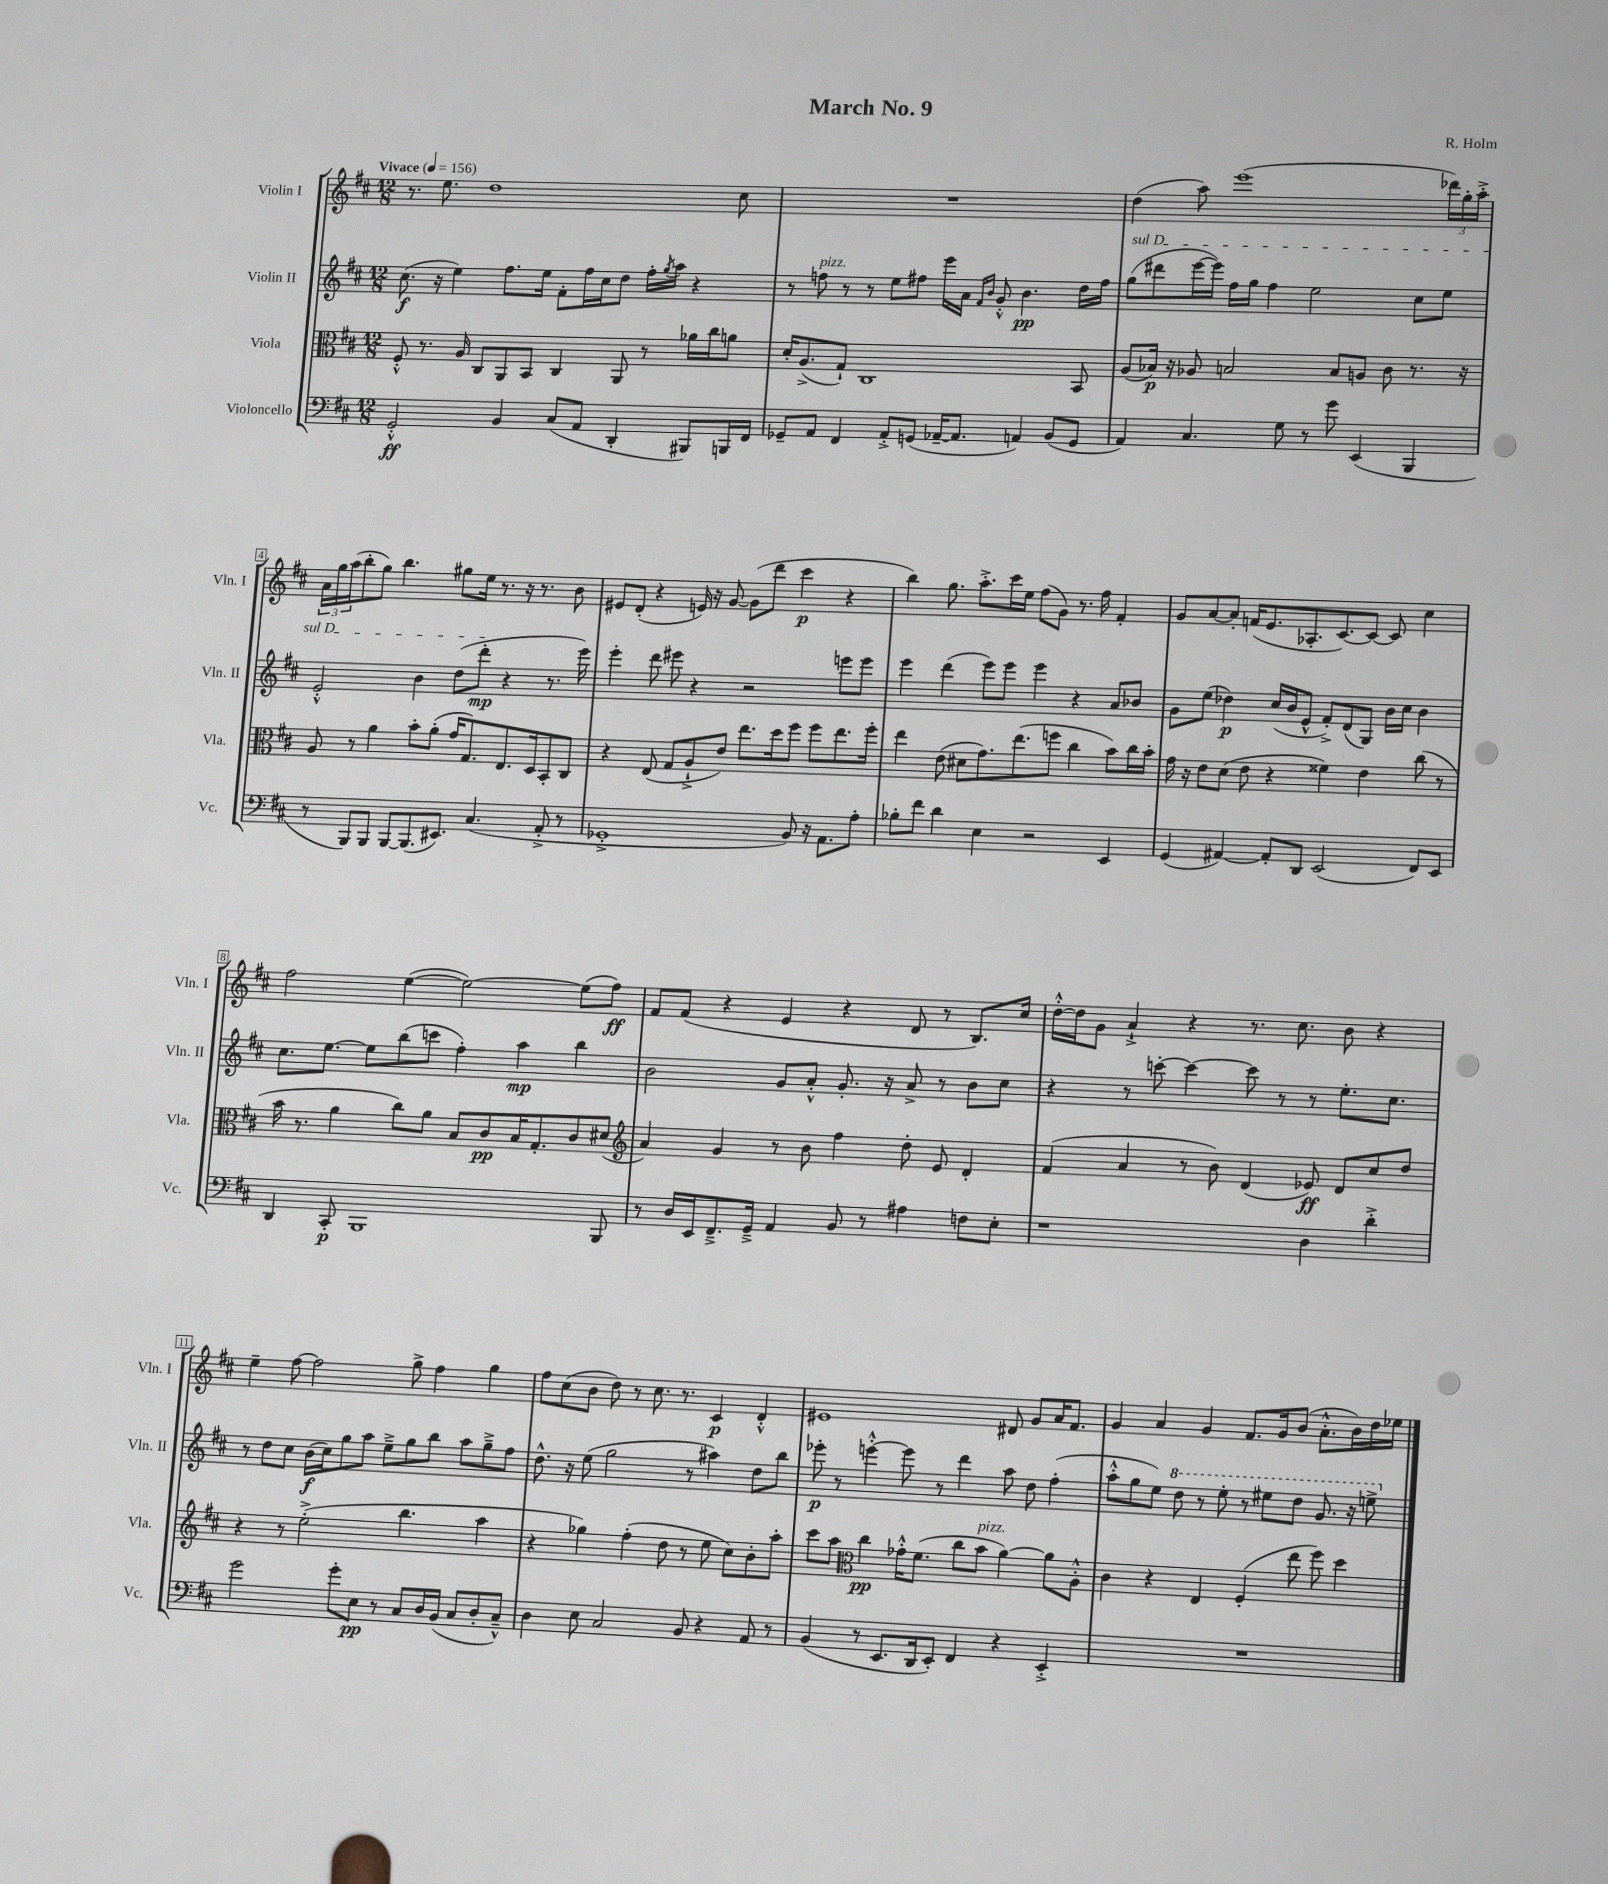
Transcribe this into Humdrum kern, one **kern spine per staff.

**kern	**dynam	**kern	**dynam	**kern	**dynam	**kern	**dynam
*part4	*part4	*part3	*part3	*part2	*part2	*part1	*part1
*staff4	*staff4	*staff3	*staff3	*staff2	*staff2	*staff1	*staff1
*I"Violoncello	*	*I"Viola	*	*I"Violin II	*	*I"Violin I	*
*I'Vc.	*	*I'Vla.	*	*I'Vln. II	*	*I'Vln. I	*
*clefF4	*	*clefC3	*	*clefG2	*	*clefG2	*
*k[f#c#]	*	*k[f#c#]	*	*k[f#c#]	*	*k[f#c#]	*
*M12/8	*	*M12/8	*	*M12/8	*	*M12/8	*
*MM156	*	*MM156	*	*MM156	*	*MM156	*
=1	=1	=1	=1	=1	=1	=1	=1
!	!	!	!	!	!	!LO:TX:a:B:t=Vivace	!
2GG'^^/	ff	8F#'^^/	.	(8.cc#\	f	8.r	.
.	.	8.r	.	.	.	.	.
.	.	.	.	16r	.	8.ee\	.
.	.	.	.	4ee\)	.	.	.
.	.	16A/	.	.	.	.	.
.	.	8C#/L	.	.	.	1dd	.
4BB/	.	8AA/	.	8.ff#\L	.	.	.
.	.	8BB/J	.	.	.	.	.
.	.	.	.	16ee\Jk	.	.	.
(8C#/L	.	4C#/	.	8f#'\L	.	.	.
8AA/J	.	.	.	16ff#\L	.	.	.
.	.	.	.	16cc#\J	.	.	.
4DD'/	.	8AA/	.	8dd\J	.	.	.
.	.	8r	.	16ff#'\LL	.	.	.
.	.	.	.	8qgg/	.	.	.
.	.	.	.	16aa\JJ	.	.	.
8BBB#X/L)	.	16a-X\LL	.	4r	.	.	.
.	.	16cc#\J	.	.	.	.	.
16BBBn/L	.	8an\J	.	.	.	8cc#\	.
16FF#/JJ	.	.	.	.	.	.	.
=2	=2	=2	=2	=2	=2	=2	=2
8GG-X~/L	.	16d'/KL	.	8r	.	1.r	.
.	.	(8.A^/	.	.	.	.	.
!	!	!	!	!LO:TX:a:i:t=pizz.	!	!	!
8AA/J	.	.	.	8ffn\	.	.	.
4FF#/	.	8G`/J)	.	8r	.	.	.
.	.	1C#	.	8r	.	.	.
8AA'^/L	.	.	.	8ee\L	.	.	.
(8GGn/J	.	.	.	8ff#X\J	.	.	.
[16AA-X~/KL	.	.	.	16eee\LL	.	.	.
8.AA-/J]	.	.	.	16a\JJ	.	.	.
.	.	.	.	16qqf#/LL	.	.	.
.	.	.	.	16qqb/JJ	.	.	.
.	.	.	.	8g'^^/	.	.	.
4AAn/)	.	.	.	4.b\	pp	.	.
(8BB/L	.	.	.	.	.	.	.
8GG/J	.	8BB/	.	16dd\LL	.	.	.
.	.	.	.	16ff#\JJ	.	.	.
=3	=3	=3	=3	=3	=3	=3	=3
!	!	!	!	!LO:TX:a:i:t=sul D	!	!	!
4AA/)	.	(8A/L	.	(8gg\L	.	(4dd\	.
.	.	16B-X/Jk)	p	8ddd#X\	.	.	.
.	.	16r	.	.	.	.	.
4.C#/	.	8A-X/	.	[16eee\L	.	8aa\)	.
.	.	.	.	16eee\JJ])	.	.	.
.	.	2Bn/	.	16ff#\LL	.	(1eee	.
.	.	.	.	16gg\JJ	.	.	.
.	.	.	.	4ff#\	.	.	.
8G\	.	.	.	.	.	.	.
8r	.	.	.	2ee\	.	.	.
8g\	.	8B/L	.	.	.	.	.
(4EE/	.	8An/J	.	.	.	.	.
.	.	8c#\	.	.	.	.	.
4BBB/	.	8.r	.	8cc#\L	.	.	.
.	.	.	.	8ee\J	.	24ddd-X\LL)	.
.	.	.	.	.	.	24gg'\	.
.	.	16r	.	.	.	.	.
.	.	.	.	.	.	24aa'^\JJ	.
!!LO:LB:g=z
=4	=4	=4	=4	=4	=4	=4	=4
8r	.	8A/	.	2e'^^/	.	24a\LL	.
.	.	.	.	.	.	24gg\	.
.	.	.	.	.	.	(24aa\J	.
8BBB/L)	.	8r	.	.	.	8bb'\	.
8BBB/J	.	4a\	.	.	.	8gg\J)	.
[8BBB/L	.	.	.	.	.	4.bb\	.
(8.BBB/]	.	8b'\L	.	4b\	.	.	.
.	.	(8a'\J	.	.	.	.	.
8.EE#X/J)	.	.	.	.	.	.	.
.	.	16g/KL	.	(8dd\L	.	8gg#X\L	.
.	.	8.G/)	.	.	.	.	.
(4.C#/	.	.	.	8ddd'\J	mp	16ee\Jk	.
.	.	.	.	.	.	8.r	.
.	.	8.E/	.	4r	.	.	.
.	.	.	.	.	.	16r	.
.	.	16D/k	.	.	.	8.r	.
8AA'^/	.	8BB'/	.	8.r	.	.	.
8r	.	8C#/J	.	.	.	8b\	.
.	.	.	.	16eee\)	.	.	.
=5	=5	=5	=5	=5	=5	=5	=5
1GG-X'^	.	4r	.	4eee'\	.	8e#X/L	.
.	.	.	.	.	.	(8d'/J	.
.	.	(8E/	.	8ddd\	.	4r	.
.	.	8G/L	.	8eee#X\	.	.	.
.	.	8A`^/	.	4r	.	16en/)	.
.	.	.	.	.	.	16r	.
.	.	8e/J)	.	.	.	[8g/	.
.	.	8.ee\L	.	2r	.	(8g\L]	.
.	.	.	.	.	.	8ddd\J	.
.	.	16dd\k	.	.	.	.	.
8BB/)	.	8ff#\J	.	.	.	4ccc#\	p
16r	.	8ff#\L	.	.	.	.	.
8.AA\L	.	.	.	.	.	.	.
.	.	8.ee\	.	8eeen\L	.	4r	.
8A'\J	.	.	.	8eee\J	.	.	.
.	.	16ff#'\Jk	.	.	.	.	.
=6	=6	=6	=6	=6	=6	=6	=6
8B-X'\L	.	4ee\	.	4eee\	.	4bb\)	.
8f#\J	.	.	.	.	.	.	.
4d\	.	(8e\	.	(4ddd\	.	8.gg\	.
.	.	8d#X\L	.	.	.	.	.
.	.	.	.	.	.	8.aa'^\L	.
4E\	.	8.g\)	.	8eee\L)	.	.	.
.	.	.	.	8eee\J	.	16ccc#\L	.
.	.	(8.ee\	.	.	.	16ee\JJ	.
2r	.	.	.	4eee\	.	(8ff#\L	.
.	.	8ffn\J	.	.	.	8g\J)	.
.	.	4cc#\	.	4r	.	8.r	.
.	.	.	.	.	.	16ff#\	.
4EE/	.	8b\L)	.	8a/L	.	4f#'/	.
.	.	16cc#\L	.	8b-X/J	.	.	.
.	.	16b'\JJ	.	.	.	.	.
=7	=7	=7	=7	=7	=7	=7	=7
(4GG/	.	16g\	.	8g\L	.	8g/L	.
.	.	16r	.	.	.	.	.
.	.	8e\L	.	(8ee\J	.	[8a/	.
[4AA#X/)	.	(8d\J	.	4dd-X\)	p	8a'/J]	.
.	.	8e\	.	.	.	(16fn/KL	.
.	.	.	.	.	.	8.e/	.
8AA#'/L]	.	4r	.	(16cc#/LL	.	.	.
.	.	.	.	16b/J	.	.	.
8DD/J	.	.	.	8e^^/J	.	8.A-X'/	.
(2EE/	.	4f##X\)	.	8f#'^/L)	.	.	.
.	.	.	.	.	.	[8.c#/)	.
.	.	.	.	(8d/	.	.	.
.	.	4e\	.	8G/J)	.	8c#/J_	.
.	.	.	.	16b\LL	.	8c#/]	.
.	.	.	.	16cc#\JJ	.	.	.
8FF#/L)	.	(8cc#\	.	4b\	.	4cc#\	.
8EE/J	.	8r	.	.	.	.	.
!!LO:LB:g=z
=8	=8	=8	=8	=8	=8	=8	=8
4DD/	.	16b\	.	8.cc#\L	.	2ff#\	.
.	.	8.r	.	.	.	.	.
.	.	.	.	[8.ee\J	.	.	.
8CC#'/	p	4a\	.	.	.	.	.
1BBB	.	.	.	8ee\L]	.	.	.
.	.	8cc#\L)	.	(8bb\	.	([4ee\	.
.	.	8a\J	.	8cccn\J	.	.	.
.	.	8B/L	.	4ff#'\)	.	2ee\_)	.
.	.	8c#/	pp	.	.	.	.
.	.	16B/K	.	4aa\	mp	.	.
.	.	8.G'/	.	.	.	.	.
.	.	8c#/	.	4bb\	.	(8ee\L]	.
8BBB/	.	(8d#X/J	.	.	.	8ff#\J)	ff
=9	=9	=9	=9	=9	=9	=9	=9
*	*	*clefG2	*	*	*	*	*
8r	.	4a/)	.	2b\	.	8f#/L	.
16D/LL	.	.	.	.	.	(8f#/J	.
16EE/J	.	.	.	.	.	.	.
8.FF#~^/	.	4g/	.	.	.	4r	.
16GG~^/Jk	.	.	.	.	.	.	.
4AA/	.	8r	.	8g/L	.	4e/	.
.	.	8b\	.	8a'^^/J	.	.	.
8BB/	.	4ff#\	.	8.g'/	.	4r	.
8r	.	.	.	.	.	.	.
.	.	.	.	16r	.	.	.
4A#X\	.	8dd'\	.	8a^/	.	8d/	.
.	.	8e/	.	8r	.	8r	.
8Fn\L	.	4d'/	.	8b\L	.	8.B/L)	.
8E'\J	.	.	.	8cc#\J	.	.	.
.	.	.	.	.	.	16cc#/Jk	.
=10	=10	=10	=10	=10	=10	=10	=10
1r	.	(4f#/	.	4r	.	[16dd'^^\LL	.
.	.	.	.	.	.	16dd\J]	.
.	.	.	.	.	.	8g\J	.
.	.	4a/	.	8r	.	4a`^/	.
.	.	.	.	[8cccn'\	.	.	.
.	.	8r	.	4ccc\_	.	4r	.
.	.	8b\)	.	.	.	.	.
.	.	(4d/	.	8ccc\]	.	8.r	.
.	.	.	.	8r	.	.	.
.	.	.	.	.	.	8.cc#\	.
4D\	.	8e-X/)	ff	8r	.	.	.
.	.	8d/L	.	8.ee'\L	.	8b\	.
4d'^\	.	8cc#/	.	.	.	4r	.
.	.	.	.	8.cc#\J	.	.	.
.	.	8dd/J	.	.	.	.	.
!!LO:LB:g=z
=11	=11	=11	=11	=11	=11	=11	=11
2g\	.	4r	.	8r	.	4ee~\	.
.	.	.	.	8dd\L	.	.	.
.	.	8r	.	8cc#\J	.	[8ff#\	.
.	.	(2ee'^\	.	(16b\LL	f	2ff#\]	.
.	.	.	.	16cc#\J)	.	.	.
8g'\L	.	.	.	8gg\	.	.	.
8E\J	pp	.	.	8aa\J	.	.	.
8r	.	.	.	8ee~^\L	.	.	.
8C#/L	.	4.bb\	.	8gg\	.	8gg^\	.
16D/L	.	.	.	8bb\J	.	4ff#\	.
(16BB/JJ	.	.	.	.	.	.	.
8C#/L	.	.	.	8aa\L	.	.	.
8D'/	.	4aa\	.	8gg~^\	.	4gg\	.
8C#~^^/J)	.	.	.	8ff#\J	.	.	.
=12	=12	=12	=12	=12	=12	=12	=12
4D\	.	4r	.	8.dd^^\	.	8ff#\L	.
.	.	.	.	.	.	(8cc#\	.
.	.	.	.	16r	.	.	.
8E\	.	4gg-X\)	.	(8ee\	.	8b\J	.
2C#/	.	.	.	2gg\	.	8dd\)	.
.	.	(4ff#'\	.	.	.	8r	.
.	.	.	.	.	.	8.cc#\	.
.	.	8dd\	.	.	.	.	.
.	.	.	.	.	.	8.r	.
8BB/	.	8r	.	8r	.	.	.
4r	.	8ee\	.	4aa#X\)	.	4c#/	p
.	.	8cc#\L)	.	.	.	.	.
8AA/	.	8b'\	.	8dd\L	.	4d'^^/	.
8r	.	8aa'\J	.	8bb\J	.	.	.
=13	=13	=13	=13	=13	=13	=13	=13
(4BB/	.	8ccc#\L	.	8eee-X'\	p	1e#X	.
.	.	8aa\J	.	8r	.	.	.
*	*	*clefC3	*	*	*	*	*
8r	.	4cc#\	pp	[4eeen'^^\	.	.	.
8.EE/L	.	.	.	.	.	.	.
.	.	16g-X'^^\KL	.	8eee\]	.	.	.
16DD/k	.	(8.f#\J	.	.	.	.	.
8EE'/J)	.	.	.	8r	.	.	.
4FF#/	.	8cc#\L	.	4ddd\	.	.	.
!	!	!LO:TX:a:i:t=pizz.	!	!	!	!	!
.	.	8b\J	.	.	.	.	.
4r	.	[4a\)	.	8aa\	.	8d#X/	.
.	.	.	.	8dd\	.	8g/L	.
4EE'^/	.	8a\L]	.	(4ff#'\	.	16a/K	.
.	.	.	.	.	.	8.f#/J	.
.	.	8A'^^\J	.	.	.	.	.
=14	=14	=14	=14	=14	=14	=14	=14
1.r	.	4c#\	.	8aa'^^\L	.	4g/	.
.	.	.	.	8gg\	.	.	.
.	.	4r	.	8ee\J)	.	4a/	.
*	*	*	*	*8va	*	*	*
.	.	.	.	8ddd\	.	.	.
.	.	4E/	.	8r	.	4g/	.
.	.	.	.	8eee'\	.	.	.
.	.	(4F#'/	.	8r	.	8.f#/L	.
.	.	.	.	8eee#X\L	.	.	.
.	.	.	.	.	.	16g/k	.
.	.	8ee\	.	8ddd\J	.	(8b/J	.
.	.	8ff#\)	.	8.gg/	.	8.a'^^\L	.
.	.	4dd\	.	.	.	.	.
.	.	.	.	16r	.	16b\L)	.
.	.	.	.	8eeen^\	.	16dd\	.
.	.	.	.	.	.	16ee-X\JJ	.
*	*	*	*	*X8va	*	*	*
==	==	==	==	==	==	==	==
*-	*-	*-	*-	*-	*-	*-	*-
